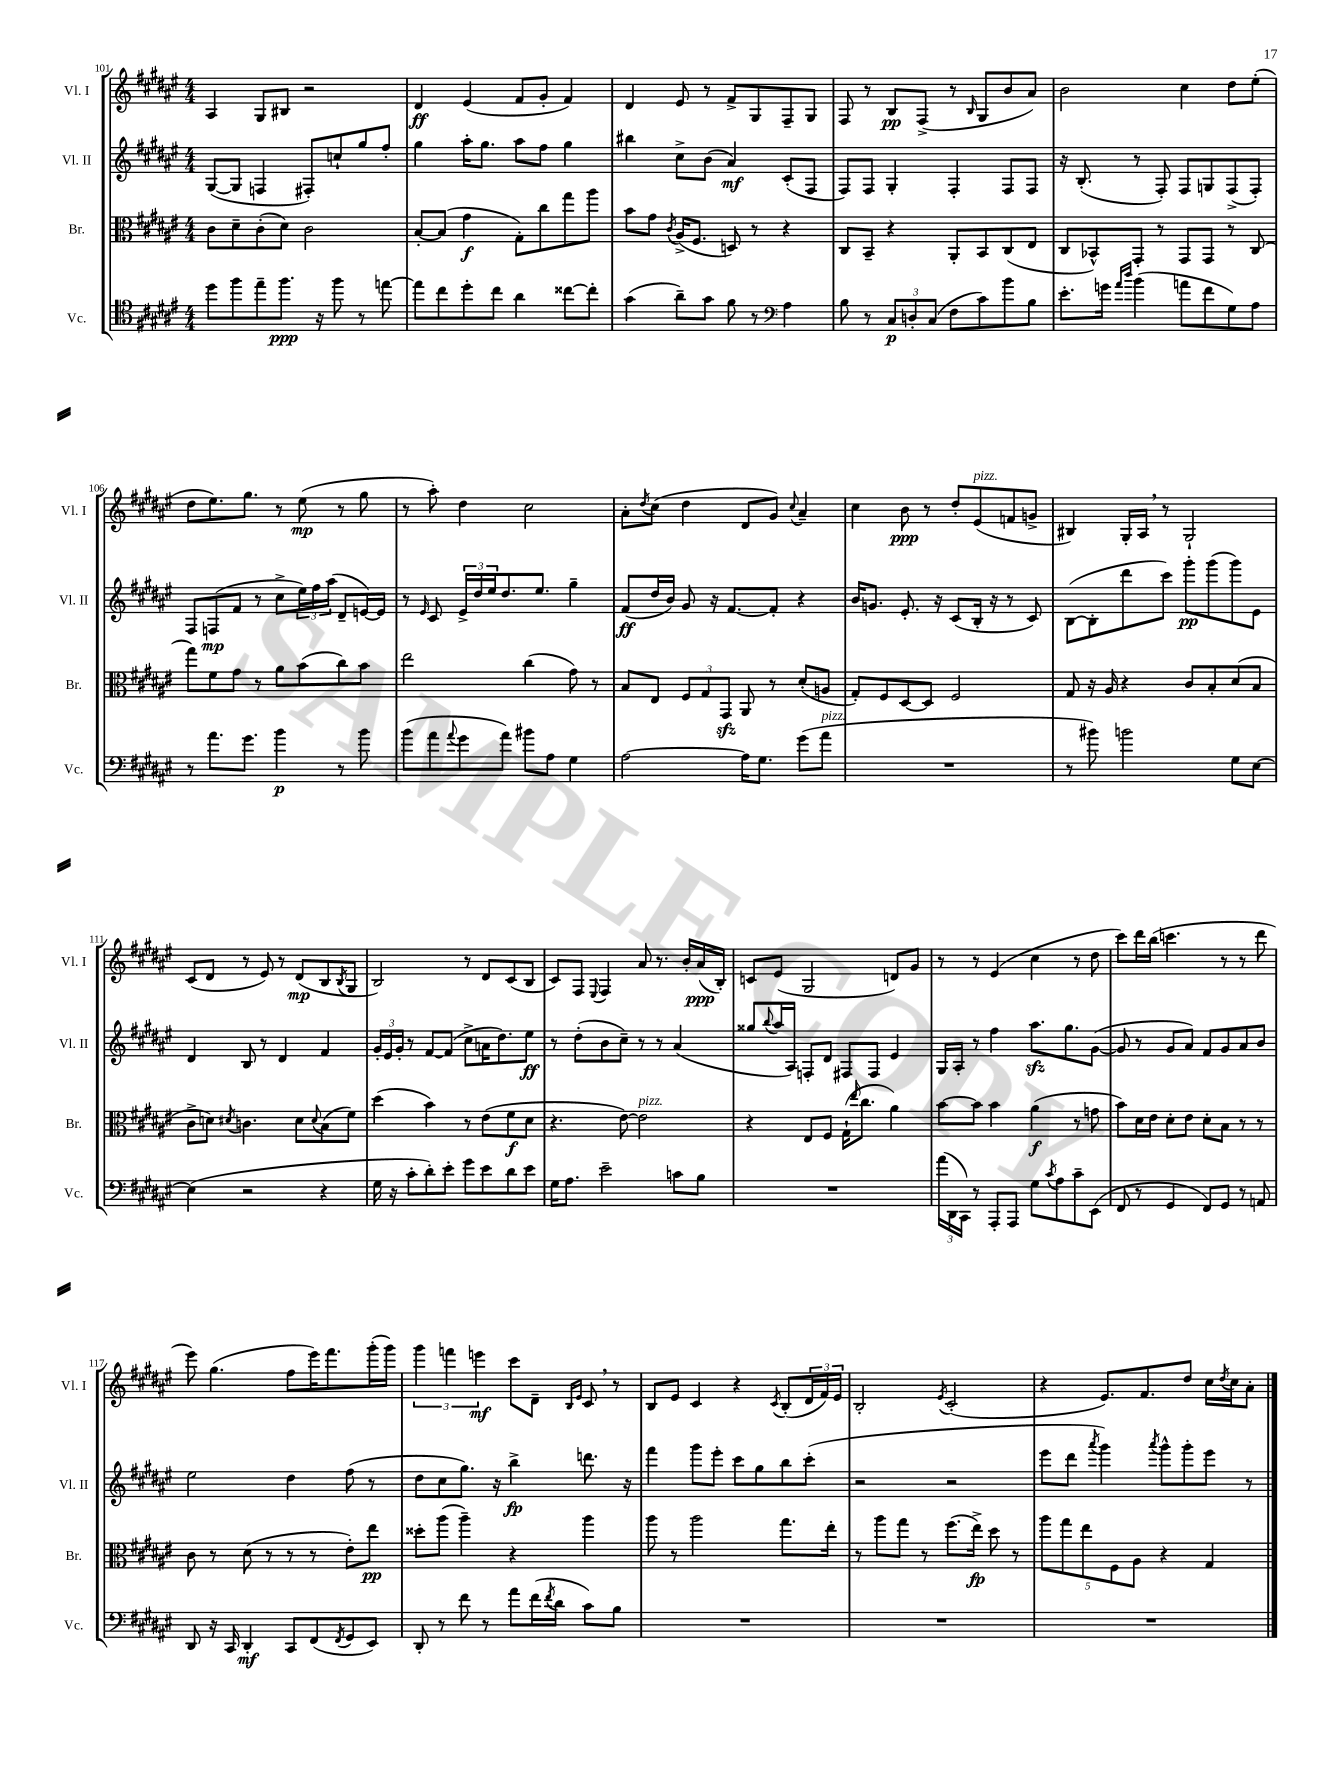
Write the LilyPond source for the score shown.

<<
\new StaffGroup <<
\new Staff = "s0" \with { instrumentName = "Vl. I" shortInstrumentName = "Vl. I" } {
    \clef treble \key fis \major \numericTimeSignature \time 4/4
    ais4 gis8 bis8 r2 |
    dis'4\ff eis'4( fis'8 gis'8-. fis'4) |
    dis'4 eis'8 r8 fis'8-> gis8 fis8-- gis8 |
    fis8 r8 b8\pp fis8->( r8 \grace { b16 } gis8 b'8 ais'8) |
    b'2 cis''4 dis''8 eis''8-.( |
    dis''8 eis''8.) gis''8. r8 eis''8\mp( r8 gis''8 |
    r8 ais''8-.) dis''4 cis''2 |
    ais'8-. \acciaccatura { dis''8 } cis''8( dis''4 dis'8 gis'8) \appoggiatura { cis''8 } ais'4-- |
    cis''4 b'8\ppp r8 dis''8-. eis'8^\markup { \italic "pizz." }( f'8 g'8-> |
    bis4) gis16-. ais16 \breathe r8 gis2-! |
    cis'8( dis'8 r8 eis'8) r8 dis'8\mp( b8 \acciaccatura { b8 } gis8 |
    b2) r8 dis'8 cis'8( b8 |
    cis'8) fis8 \appoggiatura { eis8 } fis4 ais'8 r8. b'16-. ais'16\ppp( b16-.) |
    c'8 eis'8( gis2 d'8) gis'8 |
    r8 r8 eis'4( cis''4 r8 dis''8 |
    cis'''8) dis'''16 b''16( c'''4. r8 r8 dis'''8 |
    eis'''8) gis''4.( fis''8 eis'''16) fis'''8. gis'''16-.( gis'''16) |
    \tuplet 3/2 { gis'''4 f'''4 e'''4\mf } cis'''8 dis'8-- \grace { b16 eis'16 } cis'8 \breathe r8 |
    b8 eis'8 cis'4 r4 \acciaccatura { cis'8 } b8-.( \tuplet 3/2 { dis'16 fis'16) eis'16 } |
    b2-. \acciaccatura { eis'8 } cis'2-.( |
    r4 eis'8.) fis'8. dis''8 cis''16 \acciaccatura { dis''8 } cis''16 ais'8-. \bar "|." |
}
\new Staff = "s1" \with { instrumentName = "Vl. II" shortInstrumentName = "Vl. II" } {
    \clef treble \key fis \major \numericTimeSignature \time 4/4
    gis8~( gis8 f4 fis8-.) c''8-! gis''8 fis''8-. |
    gis''4 ais''16-. gis''8. ais''8 fis''8 gis''4 |
    bis''4 cis''8-> b'8( ais'4\mf) cis'8-.( fis8 |
    fis8) fis8 gis4-. fis4-. fis8 fis8 |
    r16 b8.-.( r8 fis8-.) fis8 g8 fis8->( fis8-.) |
    fis8 f8\mp( fis'8 r8 cis''8-> \tuplet 3/2 { eis''16) fis''16 ais''16( } dis'8-- e'16~) e'16 |
    r8 \grace { eis'16 } cis'8 \tuplet 3/2 { eis'16-> dis''16 eis''16 } dis''8. eis''8. gis''4-- |
    fis'8\ff( dis''16 b'16) gis'8 r16 fis'8.~ fis'8-. r4 |
    b'16 g'8. eis'8.-. r16 cis'8( b16-. r16 r8 cis'8) |
    b8~( b8-. dis'''8 cis'''8) gis'''8-.\pp gis'''8( gis'''8) eis'8 |
    dis'4 b8 r8 dis'4 fis'4 |
    \tuplet 3/2 { gis'16-. eis'16 gis'16-. } r8 fis'8~ fis'8( cis''8-> a'16 dis''8.) eis''8\ff |
    r8 dis''8-.( b'8 cis''8--) r8 r8 ais'4( |
    gisis''8 \appoggiatura { b''8 } ais''16 ais16) f8-. dis'8 fis8 fis8 eis'4 |
    gis16 ais16-. r8 fis''4 ais''8.\sfz gis''8. gis'8~( |
    gis'8 r8 gis'8 ais'8) fis'8 gis'8 ais'8 b'8 |
    eis''2 dis''4 fis''8( r8 |
    dis''8 cis''8 gis''8.) r16 b''4->\fp d'''8. r16 |
    fis'''4 gis'''8 eis'''8-. cis'''8 gis''8 b''8 cis'''8-.( |
    r2 r2 |
    eis'''8 dis'''8 \acciaccatura { ais'''8 } gis'''4) \acciaccatura { ais'''8 } gis'''8-^ gis'''8-. eis'''8 r8 \bar "|." |
}
\new Staff = "s2" \with { instrumentName = "Br." shortInstrumentName = "Br." } {
    \clef alto \key fis \major \numericTimeSignature \time 4/4
    cis'8 dis'8-- cis'8-.( dis'8) cis'2 |
    b8~-. b8( gis'4\f gis8-.) cis''8 gis''8 ais''8 |
    b'8 gis'8 \acciaccatura { cis'8 } ais16->( fis8. d8) r8 r4 |
    cis8 b,8-- r4 ais,8-. b,8 cis8( eis8 |
    cis8 bes,8-^) gis,8-. r8 gis,8 gis,8 r8 cis8( |
    gis''8) fis'8 gis'8 r8 ais'8 b'8( cis''8) b'8 |
    eis''2 cis''4( gis'8) r8 |
    b8 eis8 \tuplet 3/2 { fis8 gis8 gis,8\sfz } ais,8 r8 dis'8-.( a8 |
    gis8-.) fis8 dis8~ dis8 fis2 |
    gis8 r16 ais16 r4 cis'8 b8-. dis'8( b8 |
    cis'8-> d'8) \acciaccatura { dis'8 } c'4. dis'8 \appoggiatura { dis'8 } b8( fis'8) |
    dis''4( b'4) r8 eis'8( fis'8\f dis'8 |
    r4. eis'8~) eis'2^\markup { \italic "pizz." } |
    r4 eis8 fis8 gis16-!( \grace { eis''16 } cis''8. ais'4) |
    b'8~ b'8 b'4 ais'4\f( r8 g'8 |
    b'8) dis'16 eis'16 dis'8-. eis'8 dis'8-. b8 r8 r8 |
    cis'8 r8 dis'8( r8 r8 r8 eis'8-.) eis''8\pp |
    disis''8-. ais''8( ais''4--) r4 ais''4 |
    ais''8 r8 ais''2 gis''8. eis''16-. |
    r8 ais''8 gis''8 r8 fis''8.( eis''16->\fp) dis''8 r8 |
    \tuplet 5/4 { ais''8 gis''8 eis''8 fis8 ais8 } r4 gis4 \bar "|." |
}
\new Staff = "s3" \with { instrumentName = "Vc." shortInstrumentName = "Vc." } {
    \clef tenor \key fis \major \numericTimeSignature \time 4/4
    dis''8 fis''8 eis''8-- fis''8.\ppp r16 fis''8 r8 e''8~ |
    e''8 cis''8 dis''8-. cis''8 ais'4 cisis''8~ cisis''8-. |
    gis'4( ais'8--) gis'8 fis'8 r8 \clef bass ais4 |
    b8 r8 \tuplet 3/2 { cis8\p d8-. cis8( } fis8 cis'8) b'8 b8 |
    eis'8.-. g'16 \grace { ais'16 dis''16 } b'4( a'8 fis'8 gis8) ais8 |
    r8 ais'8. gis'8. b'4\p r8 b'8 |
    b'8( ais'8 \appoggiatura { ais'8 } gis'8 ais'8) bis'8 ais8 gis4 |
    ais2~ ais16 gis8. gis'8( ais'8^\markup { \italic "pizz." } |
    R1 |
    r8 bis'8) b'2 gis8 eis8~ |
    eis4( r2 r4 |
    gis16 r16 cis'8-. dis'8-.) eis'8-. gis'8 eis'8 dis'8 eis'8 |
    gis16 ais8. eis'2-- c'8 b8 |
    R1 |
    \tuplet 3/2 { ais'16( dis,16 cis,16) } r8 ais,,8-. ais,,8 gis8 \acciaccatura { cis'8 } ais8 cis'8-- eis,8( |
    fis,8 r8 gis,4 fis,8) gis,8 r8 a,8 |
    dis,8 r16 cis,16 dis,4-.\mf cis,8 fis,8( \acciaccatura { fis,8 } gis,8 eis,8) |
    dis,8-. r8 fis'8 r8 ais'8 fis'16( \acciaccatura { fis'8 } dis'16 cis'8) b8 |
    R1 |
    R1 |
    R1 \bar "|." |
}
>>
>>
\layout { \context { \Score currentBarNumber = #101 } }
